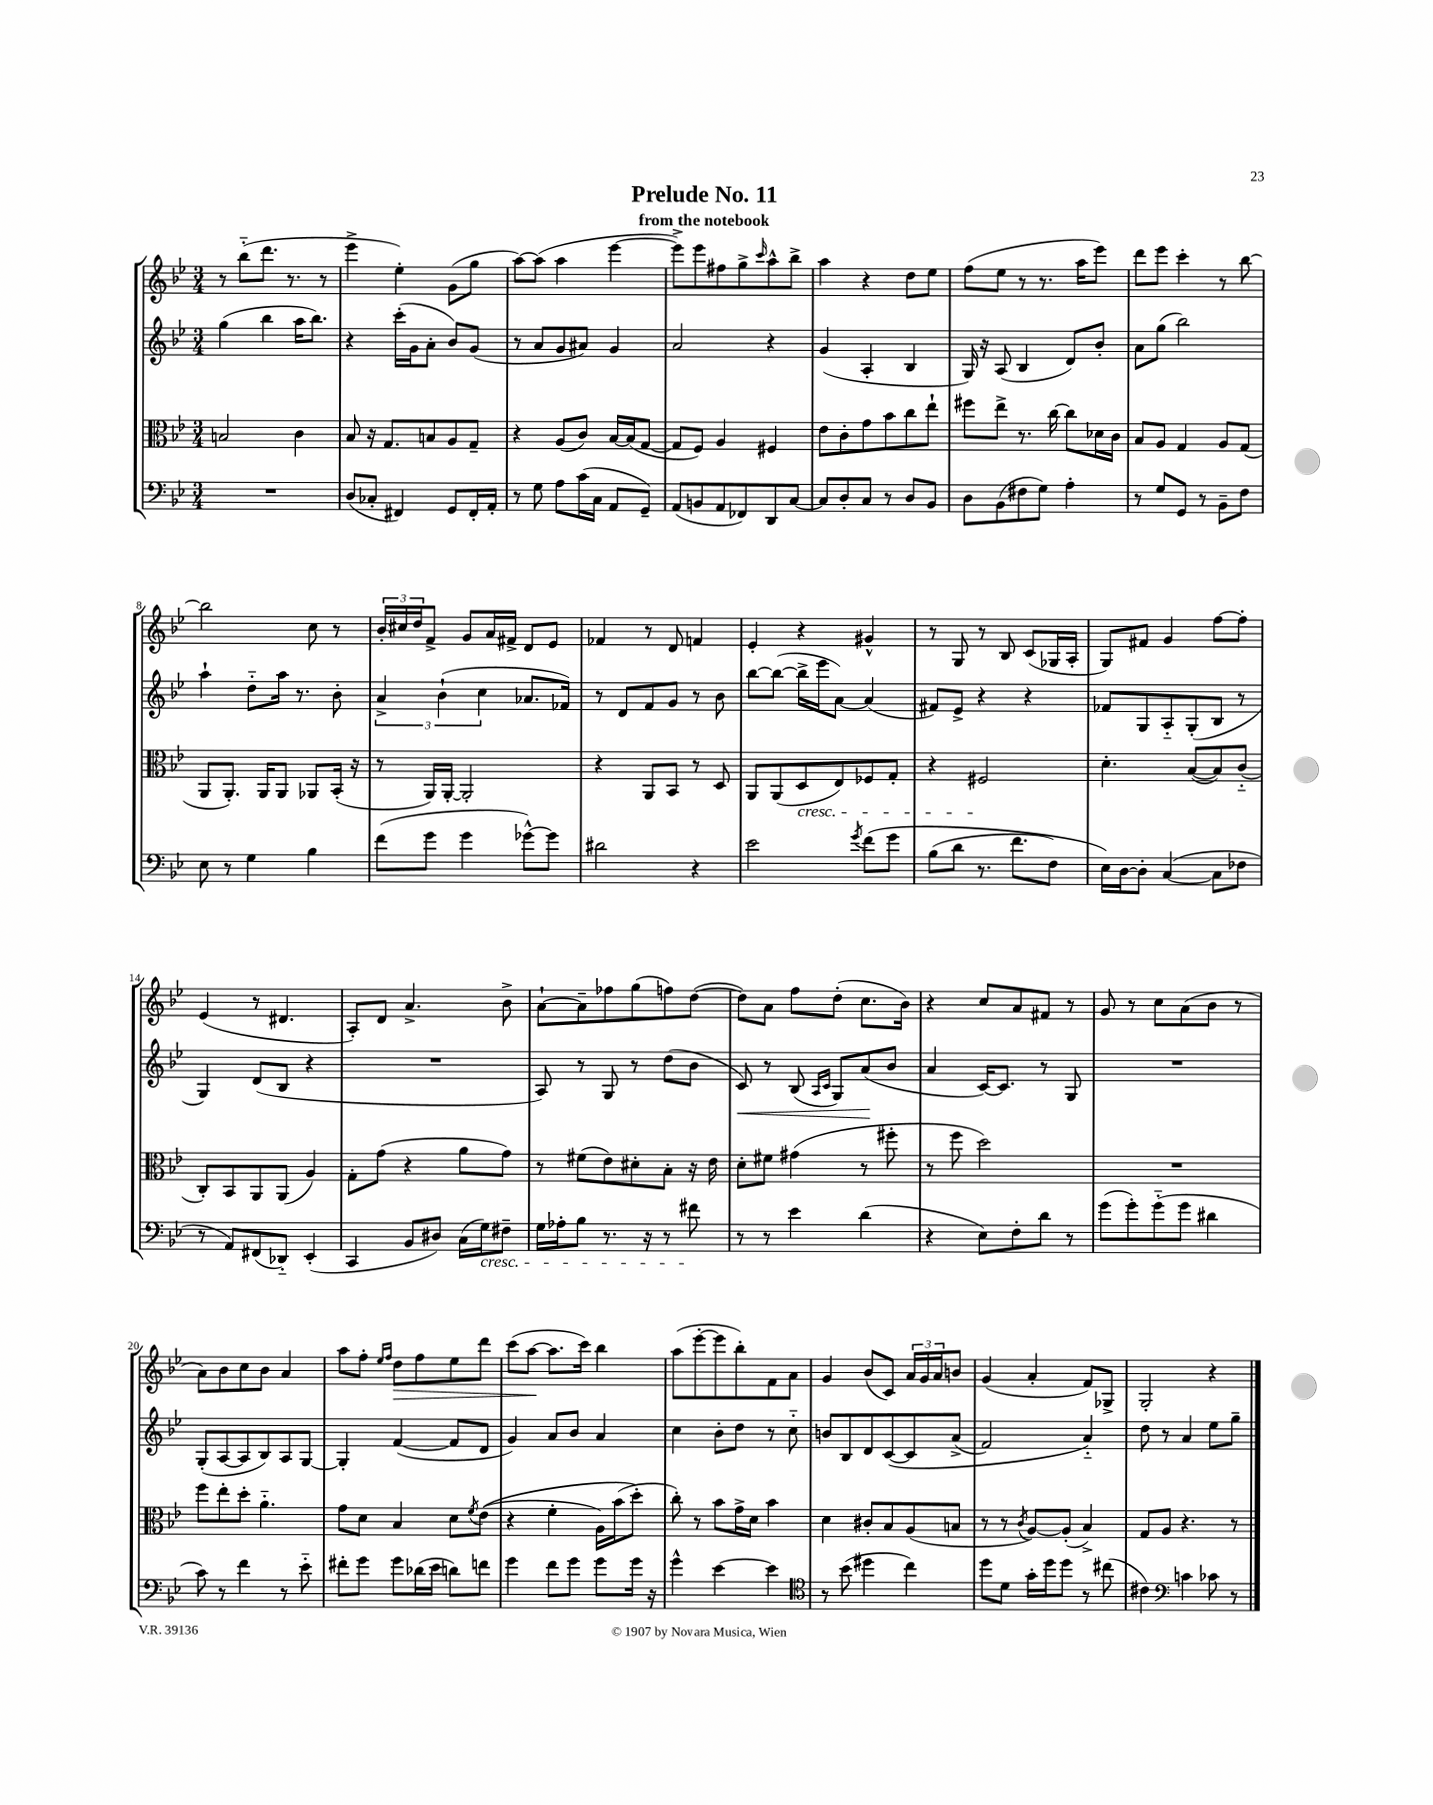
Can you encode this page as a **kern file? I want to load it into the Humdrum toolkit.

**kern	**kern	**kern	**dynam	**kern	**dynam
*part4	*part3	*part2	*part2	*part1	*part1
*staff4	*staff3	*staff2	*staff2	*staff1	*staff1
*clefF4	*clefC3	*clefG2	*	*clefG2	*
*k[b-e-]	*k[b-e-]	*k[b-e-]	*	*k[b-e-]	*
*M3/4	*M3/4	*M3/4	*	*M3/4	*
=1	=1	=1	=1	=1	=1
2.r	2Bn/	(4gg\	.	8r	.
.	.	.	.	(8bb-\L	.
.	.	4bb-\	.	8.ddd\J	.
.	.	.	.	8.r	.
.	4c\	16aa\KL	.	.	.
.	.	8.bb-\J)	.	.	.
.	.	.	.	8r	.
=2	=2	=2	=2	=2	=2
(8D/L	8B-/	4r	.	4eee-^\	.
8C-X'/J	16r	.	.	.	.
.	8.G/L	.	.	.	.
4FF#X/)	.	(16ccc'\LL	.	4ee-'\)	.
.	.	16g\J	.	.	.
.	8Bn/	8a'\J	.	.	.
8GG/L	8A/	8b-/L)	.	(8g\L	.
16FF#'/L	8G~/J	(8g/J	.	8gg\J	.
16AA'/JJ	.	.	.	.	.
=3	=3	=3	=3	=3	=3
8r	4r	8r	.	[8aa\L)	.
8G\	.	8a/L	.	(8aa\J]	.
8A\L	(8A/L	8g/	.	4aa\	.
(16c\L	8c/J)	8a#X/J)	.	.	.
16C\JJ	.	.	.	.	.
8AA/L	[16B-/LL	4g/	.	[4eee-\	.
.	(16B-/J]	.	.	.	.
8GG~/J)	[8G/J	.	.	.	.
=4	=4	=4	=4	=4	=4
(8AA/L	8G/L]	2a/	.	8eee-^\L])	.
8BBn/	8F/J)	.	.	8eee-\	.
8AA/	4A/	.	.	8ff#X\	.
8FF-X/)	.	.	.	8gg^\	.
.	.	.	.	16qqccc/	.
8DD/	4F#X/	4r	.	8aa^^\	.
[8C/J	.	.	.	8bb-^\J	.
=5	=5	=5	=5	=5	=5
8C/L]	8e-\L	(4g/	.	4aa\	.
8D'/	8c'\	.	.	.	.
8C/J	8g\	4A'/	.	4r	.
8r	8b-\	.	.	.	.
8D/L	8cc\	4B-/	.	8dd\L	.
8BB-/J	8ee-`\J	.	.	8ee-\J	.
=6	=6	=6	=6	=6	=6
8D\L	8ff#X\L	16G/)	.	(8ff\L	.
.	.	16r	.	.	.
(8BB-\	8ee-^\J	(8A/	.	8ee-\J	.
8F#X\	8.r	4B-/	.	8r	.
8G\J)	.	.	.	8.r	.
.	[16cc\	.	.	.	.
4A'\	8cc\L]	8d/L)	.	.	.
.	.	.	.	16aa\KL	.
.	16d-X\L	8b-'/J	.	8eee-\J)	.
.	16c\JJ	.	.	.	.
=7	=7	=7	=7	=7	=7
8r	8B-/L	8a\L	.	8ddd\L	.
8G/L	8A/J	(8gg\J	.	8eee-\J	.
8GG/J	4G/	2bb-\)	.	4ccc'\	.
8r	.	.	.	.	.
8BB-~\L	8A/L	.	.	8r	.
8F\J	(8G/J	.	.	[8bb-\	.
!!LO:LB:g=z
=8	=8	=8	=8	=8	=8
8E-\	8AA/L	4aa`\	.	2bb-\]	.
8r	8.AA'/J)	.	.	.	.
4G\	.	8dd\L	.	.	.
.	16AA/KL	.	.	.	.
.	8AA/J	16aa\Jk	.	.	.
.	.	8.r	.	.	.
4B-\	8AA-X/L	.	.	8cc\	.
.	(16BB-'/Jk	8b-'\	.	8r	.
.	16r	.	.	.	.
=9	=9	=9	=9	=9	=9
(8f\L	8r	6a^/	.	24b-'/LL	.
.	.	.	.	24cc#X/	.
.	.	.	.	24dd/J	.
8g\J	16AA/LL)	.	.	8f^/J	.
.	.	(6b-`\	.	.	.
.	[16AA'/JJ	.	.	.	.
4g\	2AA'/]	.	.	8g/L	.
.	.	6cc\	.	.	.
.	.	.	.	16a/L	.
.	.	.	.	16f#X^/JJ	.
[8g-X^^\L)	.	8.a-X/L	.	8d/L	.
8g-\J]	.	.	.	8e-/J	.
.	.	16f-X/Jk)	.	.	.
=10	=10	=10	=10	=10	=10
2d#X\	4r	8r	.	4f-X/	.
.	.	8d/L	.	.	.
.	8AA/L	8f/	.	8r	.
.	8BB-/J	8g/J	.	8d/	.
4r	8r	8r	.	4fn/	.
.	8D/	8b-\	.	.	.
=11	=11	=11	=11	=11	=11
2e-\	8AA/L	[8bb-\L	.	4e-'/	.
.	(8AA/	(8bb-\J_	.	.	.
!	!LO:TX:b:i:t=cresc.	!	!	!	!
.	8D/	16bb-^\LL]	.	4r	.
.	.	16eee-\J	.	.	.
.	8E-/)	[8a\J)	.	.	.
8qg/	.	.	.	.	.
(8f\L	8F-X/	(4a/]	.	4g#X^^/	.
8g\J	8G'/J	.	.	.	.
=12	=12	=12	=12	=12	=12
(8B-\L	4r	8f#X/L)	.	8r	.
8d\J	.	8e-^/J	.	8G/	.
8.r	2F#X/	4r	.	8r	.
.	.	.	.	8B-/	.
8.f\L	.	.	.	.	.
.	.	4r	.	(8c/L	.
8F\J)	.	.	.	16G-X/L	.
.	.	.	.	16A'/JJ	.
=13	=13	=13	=13	=13	=13
16E-\LL)	4.d'\	8f-X/L	.	8G/L)	.
[16D\J	.	.	.	.	.
8D'\J]	.	8G/	.	8f#X/J	.
([4C/	.	8A/	.	4g/	.
.	([8B-/L	(8G'/	.	.	.
8C\L]	8B-/])	8B-/J	.	[8ff\L	.
8F-X\J	(8c/J	8r	.	8ff'\J]	.
!!LO:LB:g=z
=14	=14	=14	=14	=14	=14
8r	8C'/L)	4G/)	.	(4e-/	.
8AA/L)	8BB-/	.	.	.	.
(8FF#X/	8AA/	(8d/L	.	8r	.
8DD-X/J)	(8AA/J	8B-/J	.	4.d#X/	.
(4EE-'/	4A/)	4r	.	.	.
=15	=15	=15	=15	=15	=15
4CC/	8G'\L	2.r	.	8A'/L)	.
.	(8g\J	.	.	8d/J	.
8BB-/L	4r	.	.	4.a^/	.
8D#X/J)	.	.	.	.	.
(16C\LL	8a\L	.	.	.	.
!LO:TX:b:i:t=cresc.	!	!	!	!	!
16G\J)	.	.	.	.	.
8F#X~\J	8g\J)	.	.	8b-^\	.
=16	=16	=16	=16	=16	=16
16G\LL	8r	8A/)	.	[8a`\L	.
16A-X'\J	.	.	.	.	.
8B-\J	(8f#X\L	8r	.	8a~\]	.
8.r	8e-\)	8G/	.	8ff-X\	.
.	8d#X'\	8r	.	(8gg\	.
16r	.	.	.	.	.
8r	8B-'\J	(8dd\L	.	8ffn\)	.
8f#X\	16r	8b-\J	.	([8dd\J	.
.	16e-\	.	.	.	.
=17	=17	=17	=17	=17	=17
!	!	!	!LO:HP:b	!	!
8r	8d'\L	8c/)	<	8dd\L])	.
8r	8f#X\J	8r	.	8a\J	.
4e-\	(4g#X\	(8B-/	.	8ff\L	.
.	.	16qqA/LL	.	.	.
.	.	16qqc/JJ	.	.	.
.	.	8G/L)	.	(8dd'\J	.
(4d\	8r	(8a/	.	8.cc\L	.
.	8ff#X'\	8b-/J	[	.	.
.	.	.	.	16b-\Jk)	.
=18	=18	=18	=18	=18	=18
4r	8r	4a/	.	4r	.
.	8ff\	.	.	.	.
8E-\L)	2dd\)	[16c/KL)	.	8cc/L	.
.	.	8.c/J]	.	.	.
8F'\	.	.	.	8a/	.
8d\J	.	8r	.	8f#X/J	.
8r	.	8G/	.	8r	.
=19	=19	=19	=19	=19	=19
(8g\L	2.r	2.r	.	8g/	.
8g'\)	.	.	.	8r	.
(8g\	.	.	.	8cc\L	.
8g\J	.	.	.	(8a\	.
4d#X\	.	.	.	8b-\J	.
.	.	.	.	8r	.
!!LO:LB:g=z
=20	=20	=20	=20	=20	=20
8c\)	8ff\L	(8G'/L	.	8a\L)	.
8r	8ee-'\	[8A/	.	8b-\	.
4f\	8dd'\J	8A/]	.	8cc\	.
.	4.a\	8B-/)	.	8b-\J	.
8r	.	8A/	.	4a/	.
8e-\	.	[8G/J	.	.	.
=21	=21	=21	=21	=21	=21
8f#X'\L	8g\L	4G'/]	.	8aa\L	.
8g\J	8d\J	.	.	8ff'\J	.
.	.	.	.	16qqee-/LL	.
.	.	.	.	16qqff/JJ	.
!	!	!	!	!	!LO:HP:b
8g\L	4B-/	([4f/	.	8dd\L	>
(16d-X\L	.	.	.	8ff\	.
16e-\JJ	.	.	.	.	.
8dn\L)	8d\L	8f/L]	.	8ee-\	.
.	8qf/	.	.	.	.
8fn\J	((8e-\J	8d/J	.	8ddd\J	.
=22	=22	=22	=22	=22	=22
4g\	4r	4g/)	.	(8ccc\L	.
.	.	.	.	[8aa\J	.
8f\L	4f'\	8a/L	.	8.aa\L]	]
8g\J	.	8b-/J	.	.	.
.	.	.	.	16ccc\Jk)	.
8g\L	16A\LL)	4a/	.	4bb-\	.
.	(16b-\J	.	.	.	.
16g\Jk	8dd'\J)	.	.	.	.
16r	.	.	.	.	.
=23	=23	=23	=23	=23	=23
4g^^\	8cc'\)	4cc\	.	(8aa\L	.
.	8r	.	.	[8eee-'\	.
[4e-\	8b-\L	8b-'\L	.	8eee-\]	.
.	16g^\L	8dd\J	.	8bb-'\)	.
.	16d\JJ	.	.	.	.
4e-\]	4b-\	8r	.	8f\	.
.	.	8cc\	.	8a\J	.
=24	=24	=24	=24	=24	=24
*clefC4	*	*	*	*	*
8r	4d\	8bn/L	.	4g/	.
(8b-\	.	8B-/	.	.	.
4dd#X\	8c#X'/L	8d/	.	(8b-/L	.
.	8B-/	([8c/	.	8c/J)	.
4cc\)	(8A/	8c/]	.	24a/LL	.
.	.	.	.	24g/	.
.	.	.	.	24a/J	.
.	8Bn/J	(8a^/J	.	8bn/J	.
=25	=25	=25	=25	=25	=25
8dd\L	8r	2f/)	.	(4g/	.
8d\J	8r	.	.	.	.
.	8qc/	.	.	.	.
16g'\LL	[8A/L)	.	.	4a'/	.
16dd\J	.	.	.	.	.
8dd\J	(8A'/J]	.	.	.	.
8r	4B-^/)	4a/)	.	8f/L)	.
(8cc#X\	.	.	.	8G-X^/J	.
=26	=26	=26	=26	=26	=26
4c#X\)	8G/L	8dd\	.	2G'/	.
.	8A/J	8r	.	.	.
*clefF4	*	*	*	*	*
4cn\	4.r	4a/	.	.	.
8c-X\	.	8ee-\L	.	4r	.
8r	8r	8gg~\J	.	.	.
==	==	==	==	==	==
*-	*-	*-	*-	*-	*-
